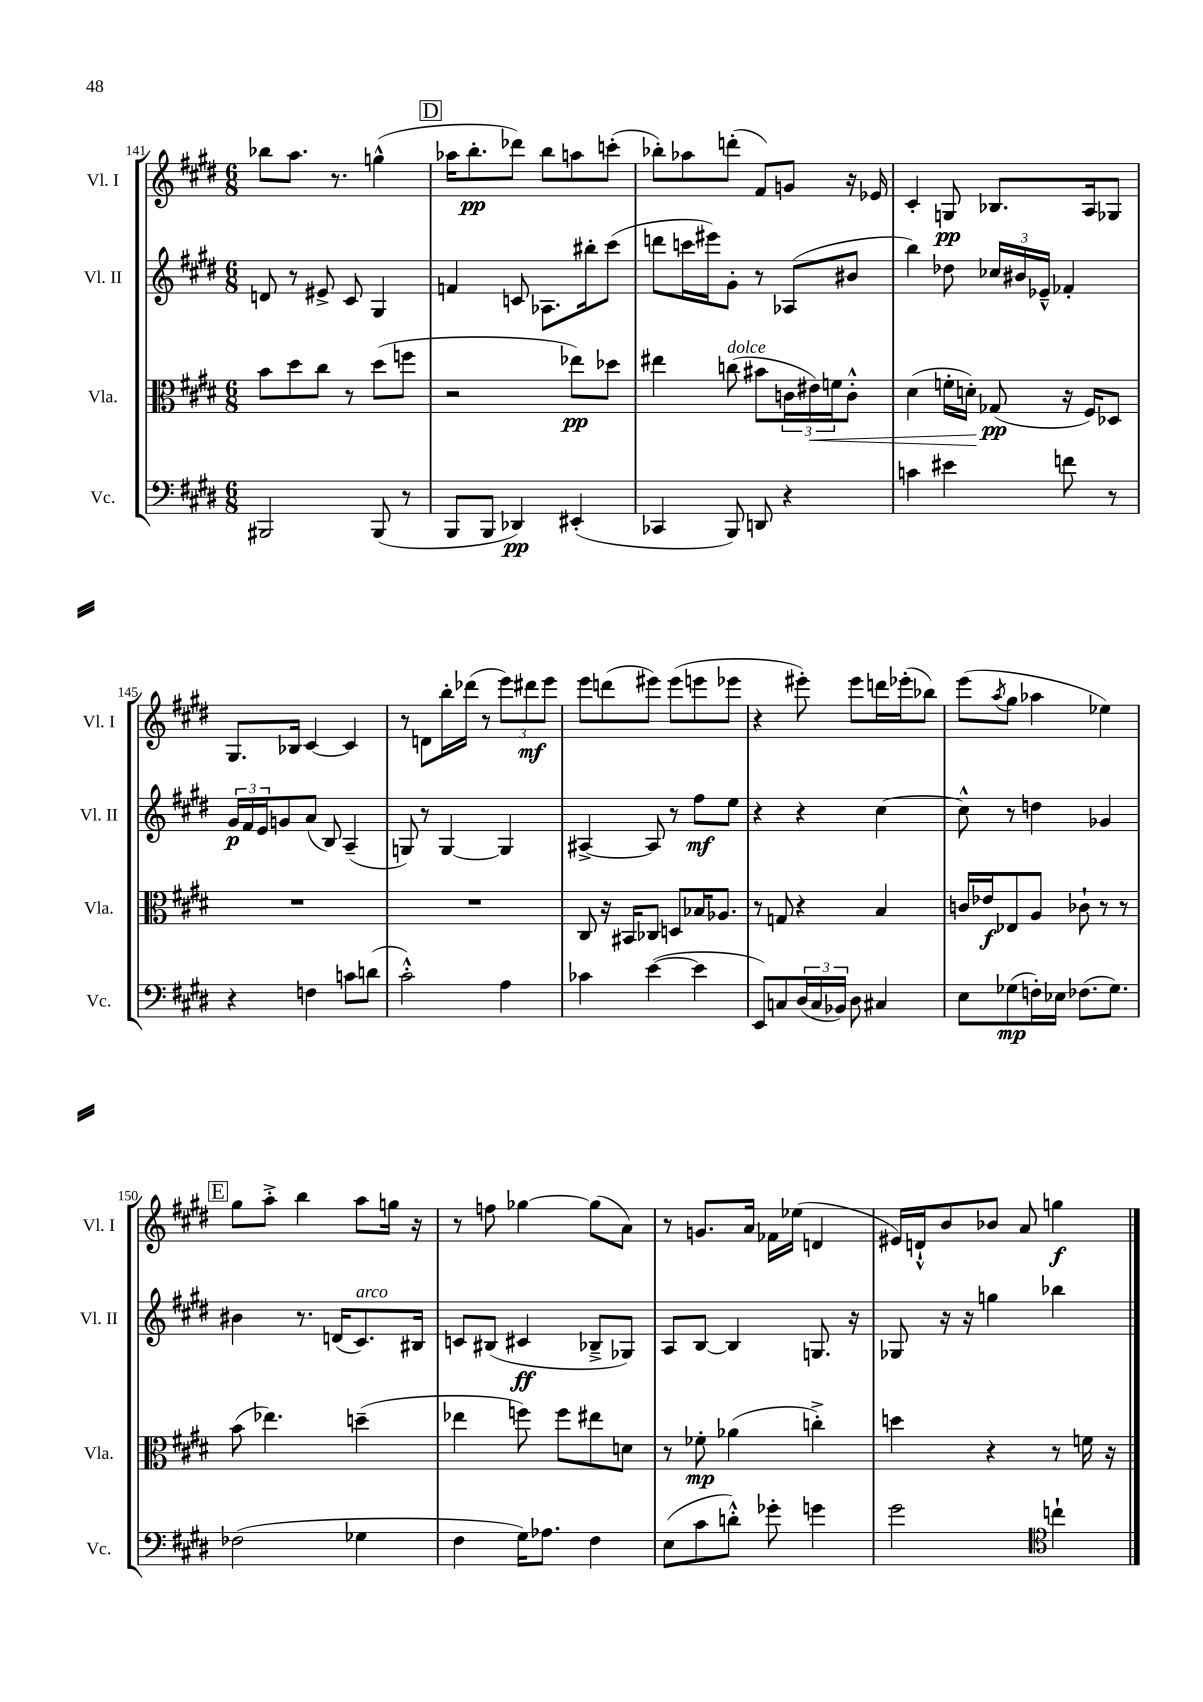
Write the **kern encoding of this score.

**kern	**kern	**kern	**kern
*staff4	*staff3	*staff2	*staff1
*clefF4	*clefC3	*clefG2	*clefG2
*k[f#c#g#d#]	*k[f#c#g#d#]	*k[f#c#g#d#]	*k[f#c#g#d#]
*M6/8	*M6/8	*M6/8	*M6/8
2BBB#/	8b\L	8d/	8bb-\L
.	8dd#\	8r	8.aa\J
.	8cc#\J	8e#^/	.
.	.	.	8.r
.	8r	8c#/	.
(8BBB#/	(8dd#\L	4G#/	(4gg^^\
8r	8ff\J	.	.
=	=	=	=
8BBB/L	2r	4f/	16aa-\LK
.	.	.	8.bb'\
8BBB/J	.	.	.
4DD-/)	.	8c/	8ddd-\J)
.	.	8.A-\L	8bb\L
(4EE#'/	8ee-\L)	.	8aa\
.	.	16bb#'\k	.
.	8dd-\J	(8ccc#\J	(8ccc'\J
=	=	=	=
4CC-/	4ee#\	8ddd\L	8bb-'\L)
.	.	16ccc\L	8aa-\
.	.	16eee#\J)	.
8BBB/)	(8cc\	8g#'\J	(8ddd'\J
8DD/	8b#\L	8r	8f#/L)
4r	24c\L	(8A-/L	8g/J
.	24e#\)	.	.
.	24f\J	.	.
.	8c'^^\J	8b#/J	16r
.	.	.	16e-/
=	=	=	=
4c\	(4d#\	4bb\)	4c#'/
4e#\	16f'\LL	8dd-\	8G/
.	16d'\JJ)	.	.
.	(8G-/	24cc-/LL	8.B-/L
.	.	24b#/	.
.	.	24e-~^^/JJ	.
8f\	16r	4f-'/	.
.	16F#/LK)	.	16A/k
8r	8D-/J	.	8G-/J
=	=	=	=
4r	2.r	24g#/LL	8.G#/L
.	.	24f#/	.
.	.	24e/J	.
.	.	8g/	.
.	.	.	16B-/Jk
4F\	.	(8a/J	[4c#/
.	.	8B/)	.
8c\L	.	(4A~/	4c#/]
(8d\J	.	.	.
=	=	=	=
2c#'^^\)	2.r	8G/)	8r
.	.	8r	8d\L
.	.	[4G/	16bb'\L
.	.	.	(16ddd-\JJ
.	.	.	8r
4A\	.	4G/]	12eee\L)
.	.	.	12ddd#\
.	.	.	12eee\J
=	=	=	=
4c-\	8C#/	[4A#^/	8eee\L
.	16r	.	(8ddd\
.	16BB#/LK	.	.
([4e\	8C-/J	8A#/]	8eee#\J)
.	8D/L	8r	(8eee#\L
4e\]	16B-/K	8ff#\L	8eee\
.	8.A-/J	.	.
.	.	8ee\J	8eee-\J
=	=	=	=
8EE/L)	8r	4r	4r
8C/	8G/	.	.
(24D#/L	4r	4r	8eee#'\)
24C/	.	.	.
24BB-/JJ)	.	.	.
8D#\	.	.	8eee#\L
4C#/	4B/	[4cc#\	16ddd\L
.	.	.	(16eee-'\J
.	.	.	8bb-\J)
=	=	=	=
8E\L	16c/LL	8cc#^^\]	(8eee\L
.	16e-/J	.	.
.	.	.	8qaa/
(8G-\	8E-/	8r	8gg#\J
16F'\L)	8A/J	4dd\	4aa-\
16E-\JJ	.	.	.
(8.F-\L	8c-`\	.	.
.	8r	4g-/	4ee-\)
8.G-\J)	.	.	.
.	8r	.	.
=	=	=	=
(2F-\	(8b\	4b#\	8gg#\L
.	4.ee-\)	.	8aa'^\J
.	.	8.r	4bb\
.	.	(16d/LK	.
4G-\	(4dd~\	8.c#/)	8aa\L
.	.	.	16gg\Jk
.	.	16B#/Jk	16r
=	=	=	=
4F#\	4ee-\	8c/L	8r
.	.	(8B#/J	8ff\
16G#\LK)	8ff\)	4c#/	[4gg-\
8.A-\J	.	.	.
.	8ff\L	.	.
4F#\	8ee#\	8B-~^/L	(8gg-\]L
.	8d\J	8G-/J)	8a\J)
=	=	=	=
(8E\L	8r	8A/L	8r
8c#\	8f-'\	[8B/J	8.g/L
8d'^^\J)	(4a-\	4B/]	.
.	.	.	16a/Jk
8g-'\	.	.	16f-\LL
.	.	.	(16ee-\JJ
4g\	4cc'^\)	8.G/	4d/
.	.	16r	.
=	=	=	=
2g#\	4dd\	8G-/	16e#/LL)
.	.	.	16d`^^/J
.	.	16r	8b/
.	.	16r	.
.	4r	4gg\	8b-/J
.	.	.	8a/
*clefC4	*	*	*
4cc`\	8r	4bb-\	4gg\
.	16f\	.	.
.	16r	.	.
==	==	==	==
*-	*-	*-	*-
